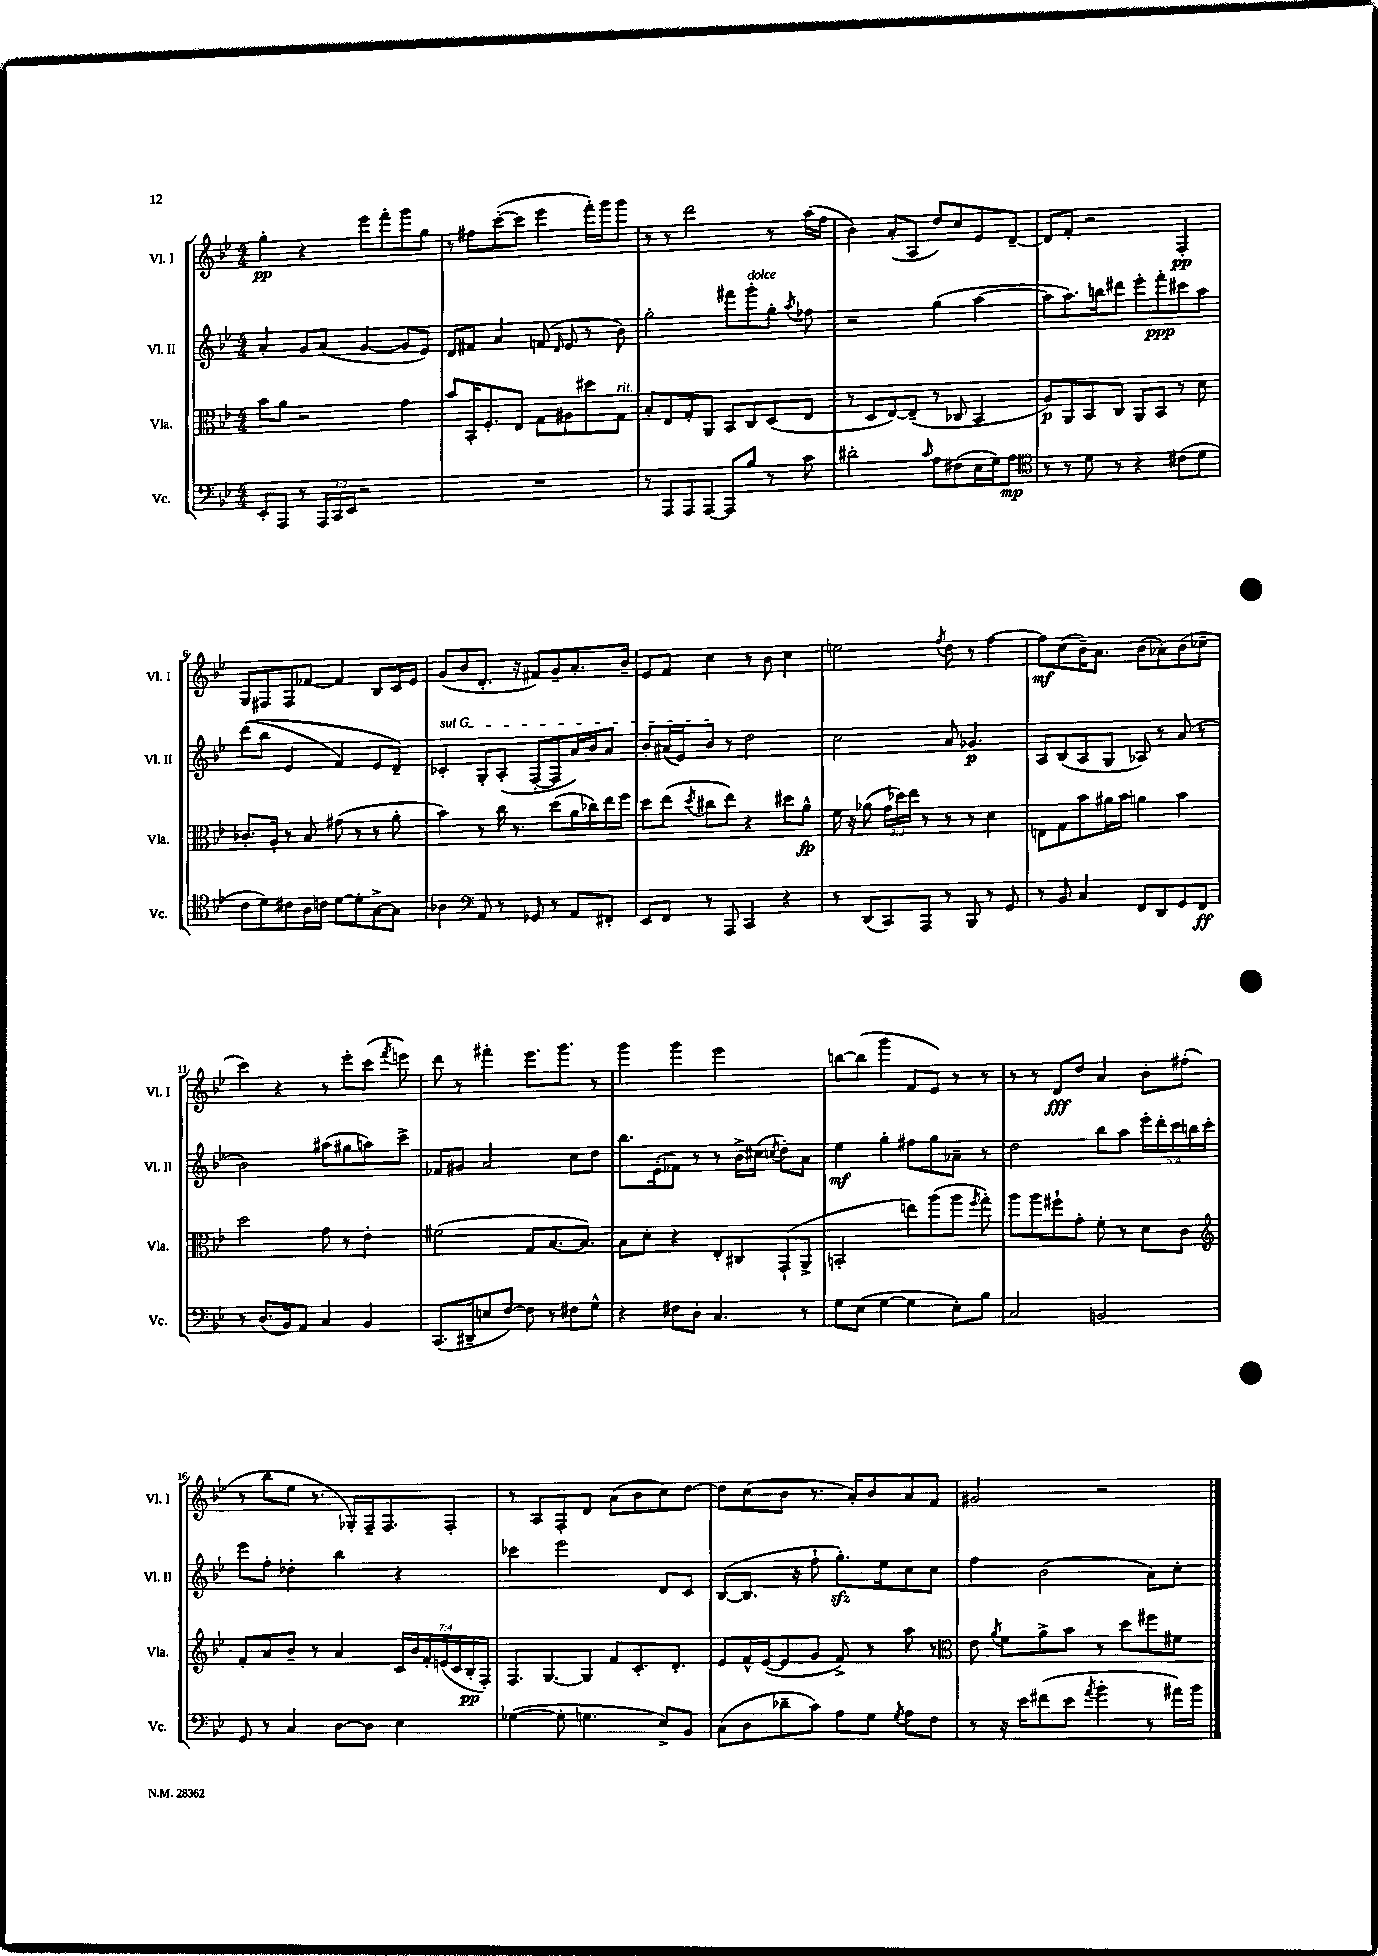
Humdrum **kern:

**kern	**dynam	**kern	**dynam	**kern	**dynam	**kern	**dynam
*part4	*part4	*part3	*part3	*part2	*part2	*part1	*part1
*staff4	*staff4	*staff3	*staff3	*staff2	*staff2	*staff1	*staff1
*I"Vc.	*	*I"Vla.	*	*I"Vl. II	*	*I"Vl. I	*
*I'Vc.	*	*I'Vla.	*	*I'Vl. II	*	*I'Vl. I	*
*clefF4	*	*clefC3	*	*clefG2	*	*clefG2	*
*k[b-e-]	*	*k[b-e-]	*	*k[b-e-]	*	*k[b-e-]	*
*M4/4	*	*M4/4	*	*M4/4	*	*M4/4	*
=1	=1	=1	=1	=1	=1	=1	=1
8EE-'/L	.	8b-\L	.	4a'/	.	4gg'\	pp
8AAA/J	.	8a\J	.	.	.	.	.
8r	.	2r	.	8g/L	.	4r	.
24AAA/LL	.	.	.	(8a/J	.	.	.
24CC/	.	.	.	.	.	.	.
24EE-/JJ	.	.	.	.	.	.	.
2r	.	.	.	[4g/	.	8eee-\L	.
.	.	.	.	.	.	8fff'\	.
.	.	4g\	.	8g/L]	.	8ggg\	.
.	.	.	.	8e-/J)	.	8gg\J	.
=2	=2	=2	=2	=2	=2	=2	=2
1r	.	8b-/L	.	8d/L	.	8r	.
.	.	16BB-'/K	.	8f#X/J	.	8ff#X\L	.
.	.	8.F'/	.	.	.	.	.
.	.	.	.	4a/	.	([8ccc'\	.
.	.	8E-/J	.	.	.	8ccc\J]	.
.	.	8G\L	.	(8fn/	.	4eee-\	.
.	.	.	.	16qqd/	.	.	.
.	.	8A#X\	.	8e-/	.	.	.
.	.	8dd#X\	.	8r	.	16fff'\LL)	.
.	.	.	.	.	.	16ggg\J	.
!	!	!LO:TX:a:i:t=rit.	!	!	!	!	!
.	.	8G\J	.	8b-\)	.	8ggg\J	.
=3	=3	=3	=3	=3	=3	=3	=3
8r	.	8B-'/L	.	2gg'\	.	8r	.
8AAA/L	.	8E-/	.	.	.	8r	.
8AAA/	.	8G'/	.	.	.	2ddd\	.
[8AAA/J	.	8AA/J	.	.	.	.	.
8AAA/L]	.	8BB-/L	.	8fff#X\L	.	.	.
!	!	!	!	!LO:TX:a:i:t=dolce	!	!	!
8B-/J	.	8C/	.	8ggg'\	.	.	.
8r	.	(8D/	.	8gg'\J	.	8r	.
.	.	.	.	8qaa/	.	.	.
8c\	.	8E-/J	.	8ff-X\	.	(16aa\LL	.
.	.	.	.	.	.	16ff\JJ	.
=4	=4	=4	=4	=4	=4	=4	=4
2d#X'\	.	8r	.	2r	.	4b-\)	.
.	.	8D/L	.	.	.	.	.
.	.	[8E-/)	.	.	.	(8a'/L	.
.	.	(8E-~/J]	.	.	.	8A/J	.
16qqc/	.	.	.	.	.	.	.
8A\L	.	8r	.	(4gg\	.	8dd/L)	.
(8F#X\	.	8C-X/	.	.	.	8cc/	.
16E-\L	.	4BB-/	.	[4aa\	.	8e-/	.
16G\J)	.	.	.	.	.	.	.
8A\J	mp	.	.	.	.	[8d~/J	.
=5	=5	=5	=5	=5	=5	=5	=5
*clefC4	*	*	*	*	*	*	*
8r	.	8A/L)	p	8aa\L]	.	8d/L]	.
8r	.	8AA/	.	8.aa\)	.	8f'/J	.
8d\	.	8BB-/	.	.	.	2r	.
.	.	.	.	16bbn\k	.	.	.
8r	.	8C/J	.	8ddd#X\J	.	.	.
4r	.	8AA/L	.	8eee-'\L	.	.	.
.	.	8BB-/J	.	8fff'\	ppp	.	.
(8c#X\L	.	8r	.	8ccc#X\	.	4F'/	pp
8d\J	.	8d\	.	8aa\J	.	.	.
!!LO:LB:g=z
=6	=6	=6	=6	=6	=6	=6	=6
8c\L	.	8.c-X'/L	.	((8ddd\L	.	8G/L	.
8d\)	.	.	.	8bb-\J	.	8F#X/	.
.	.	16A'/Jk	.	.	.	.	.
8c#X\	.	8r	.	4e-/	.	8F#/	.
16A\L	.	8B-/	.	.	.	[8f-X/J	.
16cn\JJ	.	.	.	.	.	.	.
[8d\L	.	(8g#X\	.	4f/)	.	4f-/]	.
8d'\]	.	8r	.	.	.	.	.
[8G^\	.	8r	.	8e-/L	.	8B-/L	.
8G\J]	.	8a'\	.	8d~/J)	.	16c/L	.
.	.	.	.	.	.	16e-/JJ	.
=7	=7	=7	=7	=7	=7	=7	=7
!	!	!	!	!LO:TX:a:i:t=sul G	!	!	!
4A-X\	.	4b-\)	.	4c-X'/	.	(8g/L	.
.	.	.	.	.	.	8b-/	.
*clefF4	*	*	*	*	*	*	*
8AA/	.	8r	.	8G'/L	.	8.d'/J	.
8r	.	16cc\	.	(8A'/J	.	.	.
.	.	8.r	.	.	.	16r	.
8GG-X/	.	.	.	[8F'/L	.	8f#X/L)	.
8r	.	(8dd\L	.	8F/]	.	8g~/	.
8AA/L	.	16a\L	.	16a/L)	.	8.a'/	.
.	.	16cc-X\)	.	16b-/J	.	.	.
8FF#X'/J	.	16ee-\	.	8a/J	.	.	.
.	.	16ff\JJ	.	.	.	16b-~/Jk	.
=8	=8	=8	=8	=8	=8	=8	=8
8EE-/L	.	8dd\L	.	8b-'/L	.	8e-/L	.
8FF/J	.	(8ee-\J	.	(16a#X/L	.	8f/J	.
.	.	.	.	16e-/J)	.	.	.
.	.	8qdd/	.	.	.	.	.
8r	.	8cc#X\L	.	8b-/J	.	4cc\	.
8AAA/	.	8ee-\J)	.	8r	.	.	.
4CC/	.	4r	.	2dd\	.	8r	.
.	.	.	.	.	.	8b-\	.
4r	.	8dd#X\L	.	.	.	4cc\	.
.	.	8a^^\J	fp	.	.	.	.
=9	=9	=9	=9	=9	=9	=9	=9
8r	.	16f\	.	2cc\	.	2een\	.
.	.	16r	.	.	.	.	.
(8DD/L	.	(8a-X\	.	.	.	.	.
8CC/)	.	24g\LL	.	.	.	.	.
.	.	24dd-X\)	.	.	.	.	.
.	.	24ee-\JJ	.	.	.	.	.
8AAA/J	.	8r	.	.	.	.	.
.	.	.	.	.	.	8qff/	.
8r	.	8r	.	8a/	.	8dd\	.
8BBB-/	.	8r	.	4.g-X/	p	8r	.
8r	.	4d\	.	.	.	[4ff\	.
8GG/	.	.	.	.	.	.	.
=10	=10	=10	=10	=10	=10	=10	=10
8r	.	8En\L	.	8A/L	.	8ff\L]	mf
8BB-/	.	8G\	.	(8B-/	.	(8cc\	.
4C/	.	8b-\	.	8A/	.	16b-~\K)	.
.	.	.	.	.	.	8.a\J	.
.	.	16a#X\L	.	8G/J	.	.	.
.	.	16b-\JJ	.	.	.	.	.
8FF/L	.	4an\	.	8A-X/)	.	(8b-\L	.
8DD/	.	.	.	8r	.	8a-X'\)	.
8GG/	.	4b-\	.	(8a/	.	(8b-\	.
8FF/J	ff	.	.	8r	.	8cc-X~\J	.
!!LO:LB:g=z
=11	=11	=11	=11	=11	=11	=11	=11
8r	.	2dd\	.	2b-\)	.	4ccc\)	.
(8.D/L	.	.	.	.	.	.	.
.	.	.	.	.	.	4r	.
16BB-/k)	.	.	.	.	.	.	.
8AA/J	.	.	.	.	.	.	.
4C/	.	8g\	.	(8aa#X\L	.	8r	.
.	.	8r	.	8gg#X\	.	8eee-'\L	.
4BB-/	.	4e-'\	.	8aan\)	.	(8ccc\J	.
.	.	.	.	.	.	8qfff/	.
.	.	.	.	8ccc^\J	.	8eeen\)	.
=12	=12	=12	=12	=12	=12	=12	=12
(8.CC/L	.	(2f#X\	.	8f-X/L	.	8ddd\	.
.	.	.	.	8g#X/J	.	8r	.
16DD#X~/k	.	.	.	.	.	.	.
8En/	.	.	.	2a/	.	4fff#X'\	.
[8F/J)	.	.	.	.	.	.	.
8F\]	.	8G/L	.	.	.	8.eee-\L	.
8r	.	[8.B-/	.	.	.	.	.
.	.	.	.	.	.	8.ggg\J	.
8F#X\L	.	.	.	8cc\L	.	.	.
.	.	8.B-/J])	.	.	.	.	.
8G^^\J	.	.	.	8dd\J	.	8r	.
=13	=13	=13	=13	=13	=13	=13	=13
4r	.	8B-\L	.	8.bb-\L	.	4ggg\	.
.	.	8d'\J	.	.	.	.	.
.	.	.	.	(16e-'\k	.	.	.
8F#X\L	.	4r	.	8f-X\J)	.	4ggg\	.
8D'\J	.	.	.	8r	.	.	.
4.C/	.	8E-'/L	.	8r	.	2eee-\	.
.	.	8C#X/	.	16b-^\LL	.	.	.
.	.	.	.	(16cc#X\JJ	.	.	.
.	.	.	.	8qccn/	.	.	.
.	.	(8GG`/	.	8dd'\L)	.	.	.
8r	.	8AA^/J	.	8a\J	.	.	.
=14	=14	=14	=14	=14	=14	=14	=14
8G\L	.	2BBn'/	.	4ee-\	mf	[8bbn\L	.
(8E-\J	.	.	.	.	.	(8bb\J]	.
[4G\	.	.	.	4gg'\	.	4ggg\	.
4G\]	.	8een\L)	.	8ff#X\L	.	8f/L	.
.	.	(8aa\	.	8gg\	.	8e-/J)	.
8E-'\L)	.	8aa\J	.	8a-X~\J	.	8r	.
.	.	8qff/	.	.	.	.	.
8B-\J	.	8gg'\)	.	8r	.	8r	.
=15	=15	=15	=15	=15	=15	=15	=15
2C/	.	8aa\L	.	2dd\	.	8r	.
.	.	8aa\	.	.	.	8r	.
.	.	8ff#X`\	.	.	.	8d/L	fff
.	.	8g'\J	.	.	.	8dd/J	.
2BBn/	.	8f'\	.	8bb-\L	.	4a/	.
.	.	8r	.	8aa\J	.	.	.
.	.	8d\L	.	20eee-'\LL	.	8b-'\L	.
.	.	.	.	20ddd'\	.	.	.
.	.	.	.	20ccc\	.	.	.
.	.	8c\J	.	.	.	(8ff#X'\J	.
.	.	.	.	20bbn\	.	.	.
.	.	.	.	20ccc'\JJ	.	.	.
!!LO:LB:g=z
=16	=16	=16	=16	=16	=16	=16	=16
*	*	*clefG2	*	*	*	*	*
8GG/	.	8f'/L	.	8eee-\L	.	8r	.
8r	.	8a/	.	8ff'\J	.	8bb-\L	.
4C/	.	8b-~/J	.	4dd-X'\	.	8ee-\J	.
.	.	8r	.	.	.	8.r	.
[8D\L	.	4a/	.	4bb-\	.	.	.
.	.	.	.	.	.	16G-X'/LL)	.
8D\J]	.	.	.	.	.	16F~/J	.
.	.	.	.	.	.	8.F/	.
4E-\	.	28c/LL	.	4r	.	.	.
.	.	28b-/	.	.	.	.	.
.	.	28f'/	.	.	.	.	.
.	.	(28en/	.	.	.	.	.
.	.	.	.	.	.	8F'/J	.
.	.	28c/	.	.	.	.	.
.	.	28B-'/	pp	.	.	.	.
.	.	28F'/JJ)	.	.	.	.	.
=17	=17	=17	=17	=17	=17	=17	=17
([4G-X\	.	8.F/L	.	4ccc-X\	.	8r	.
.	.	.	.	.	.	8A/L	.
.	.	[8.G/	.	.	.	.	.
8G-'\]	.	.	.	2eee-\	.	8F'/	.
4.Gn\	.	8G/J]	.	.	.	8d/J	.
.	.	8f/L	.	.	.	(8a\L	.
.	.	8.c'/	.	.	.	8b-\	.
8E-^/L)	.	.	.	8d/L	.	8cc\)	.
.	.	8.d'/J	.	.	.	.	.
8BB-/J	.	.	.	8c/J	.	[8dd\J	.
=18	=18	=18	=18	=18	=18	=18	=18
(8C\L	.	8e-/L	.	([8B-/L	.	8dd\L]	.
8D\	.	16f^^/L	.	8.B-/J]	.	(8cc\	.
.	.	([16e-/J	.	.	.	.	.
8d-X~\	.	8e-/]	.	.	.	8b-\J	.
.	.	.	.	16r	.	.	.
8c\J)	.	8g/J	.	8ff`\	.	8.r	.
8A\L	.	8f^/)	.	8.ggzz'\L)	.	.	.
.	.	.	.	.	.	16a'/KL)	.
8G\J	.	8r	.	.	.	8b-/	.
.	.	.	.	16ee-\k	.	.	.
8qG/	.	.	.	.	.	.	.
8A\L	.	8aa\	.	8cc\	.	8a/	.
8F\J	.	8r	.	8cc\J	.	8f/J	.
=19	=19	=19	=19	=19	=19	=19	=19
*	*	*clefC3	*	*	*	*	*
8r	.	8e-\	.	4ff\	.	2g#X/	.
.	.	8qa/	.	.	.	.	.
16r	.	8f\L	.	.	.	.	.
16e-\KL	.	.	.	.	.	.	.
(8f#X\	.	8a^\	.	(2b-\	.	.	.
8e-\J	.	8b-\J	.	.	.	.	.
8qa/	.	.	.	.	.	.	.
4b-'\	.	8r	.	.	.	2r	.
.	.	8dd\L	.	.	.	.	.
8r	.	8ff#X\	.	8a\L)	.	.	.
16a#X\LL)	.	8f#X\J	.	8cc'\J	.	.	.
16b-\JJ	.	.	.	.	.	.	.
==	==	==	==	==	==	==	==
*-	*-	*-	*-	*-	*-	*-	*-
